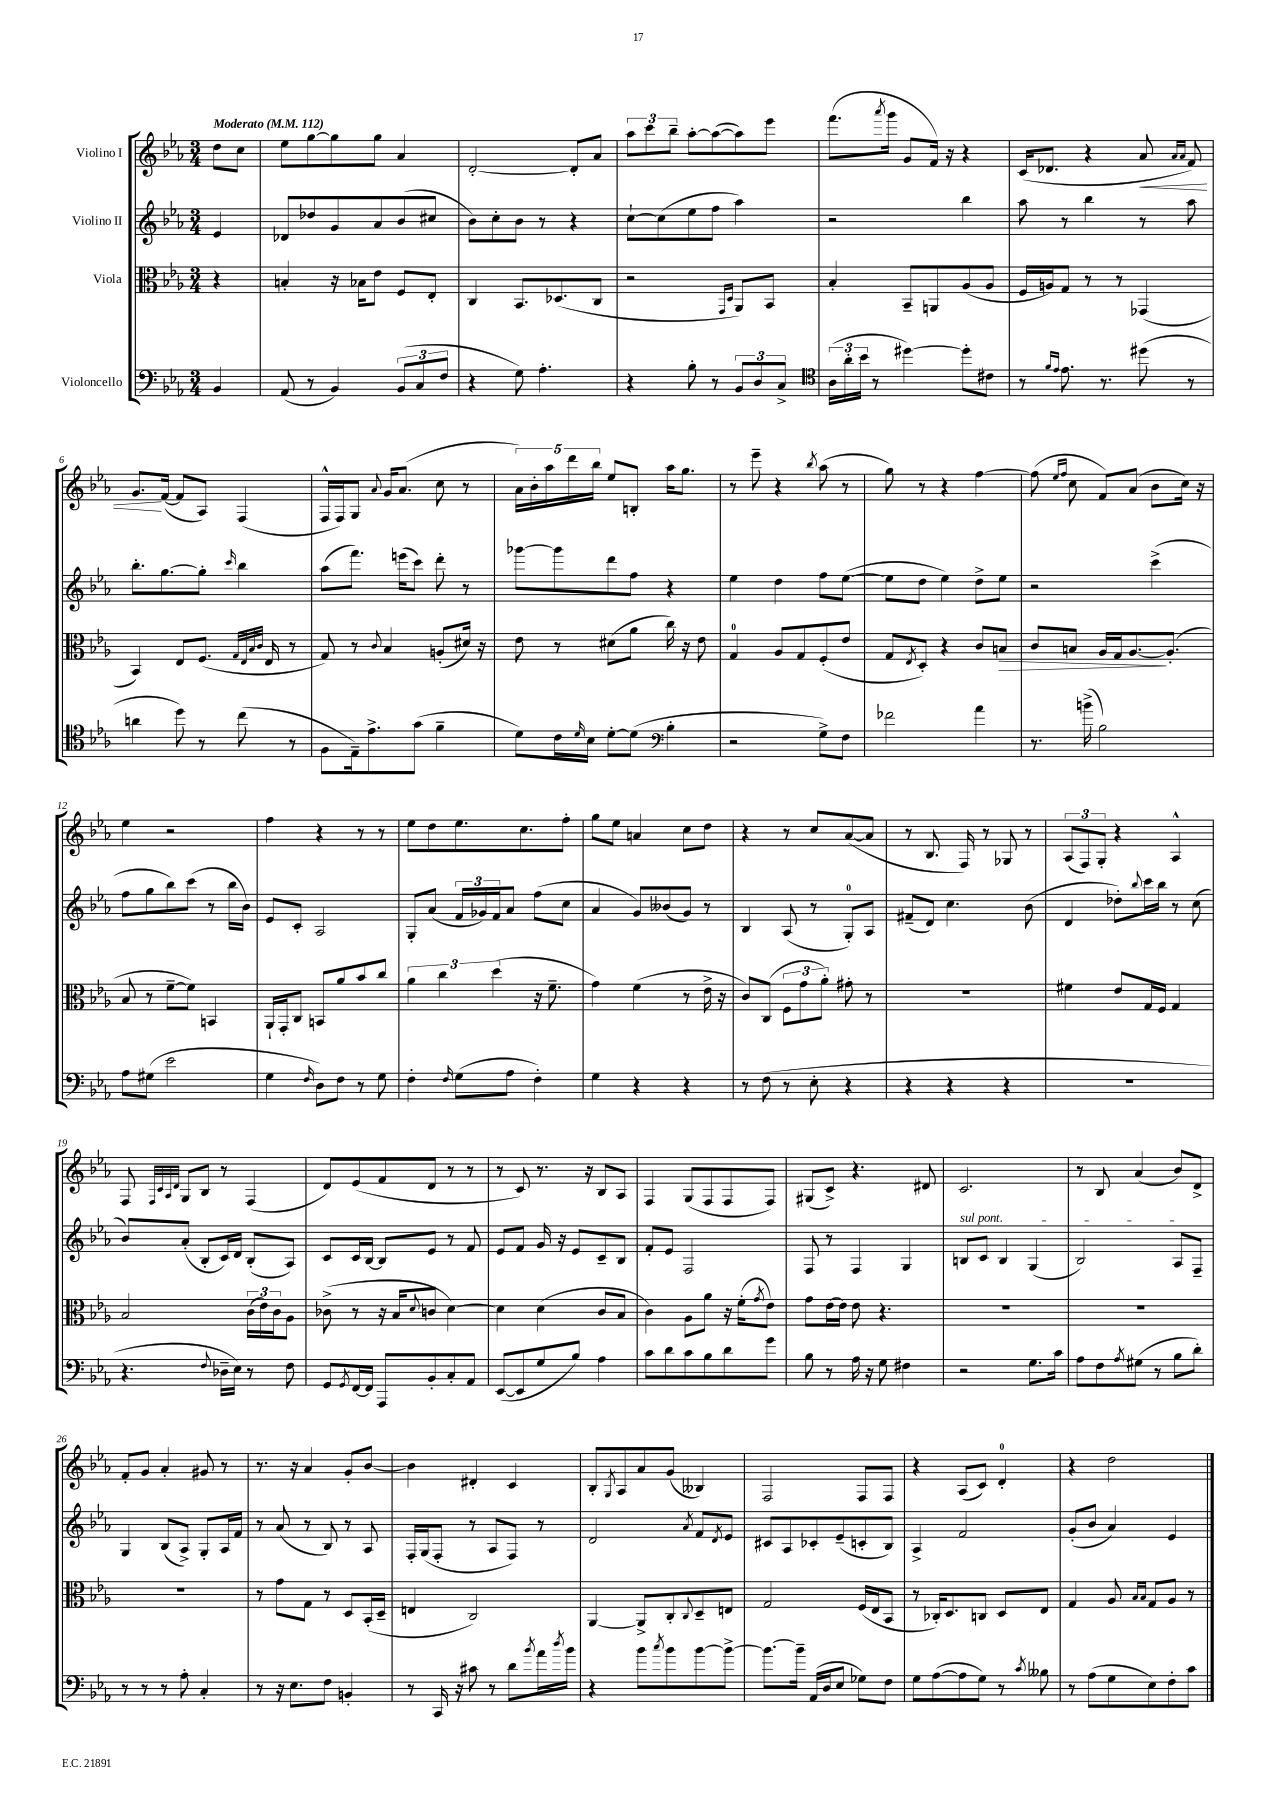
<<
\new StaffGroup <<
\new Staff = "s0" \with { instrumentName = "Violino I" } {
    \clef treble \key ees \major \numericTimeSignature \time 3/4 \partial 4 \tempo "Moderato" 4 = 112
    d''8 c''8 |
    ees''8 g''8~ g''8 g''8 aes'4 |
    d'2~-. d'8-. aes'8 |
    \tuplet 3/2 { aes''8 c'''8 bes''8-- } aes''8~-. aes''8~( aes''8) ees'''8 |
    f'''8.( \acciaccatura { aes'''8 } g'''16 g'8 f'16) r16 r4 |
    c'16( des'8. r4 aes'8\< \grace { aes'16 aes'16 } f'8) |
    g'8.\! f'16~( f'8 aes8) f4( |
    f16-^ f16) g8 \appoggiatura { aes'8 } g'16 aes'8.( c''8 r8 |
    \tuplet 5/4 { aes'16) bes'16-. aes''16 d'''16 bes''16 } ees''8 b8-. aes''16 g''8. |
    r8 ees'''8-- r4 \acciaccatura { bes''8 } aes''8( r8 |
    g''8) r8 r4 f''4~ |
    f''8( \grace { ees''16 f''16 } c''8 f'8) aes'8( bes'8 c''16) r16 |
    ees''4 r2 |
    f''4 r4 r8 r8 |
    ees''8 d''8 ees''8. c''8. f''8-. |
    g''8 ees''8 a'4 c''8 d''8 |
    r4 r8 c''8 aes'8~( aes'8 |
    r8 bes8. f16) r8 ges8 r8 |
    \tuplet 3/2 { aes8( f8) g8-. } r4 aes4-^ |
    f8 \grace { f32 c'32 aes32 d'32 } g8 bes8 r8 f4( |
    d'8) ees'8( f'8 d'8 r8 r8 |
    r8 c'8) r8. r16 bes8 aes8 |
    f4 g8( f8 f8 f8) |
    gis8( c'8->) r4. dis'8 |
    c'2. |
    r8 bes8 aes'4( bes'8) d'8-> |
    f'8-. g'8 aes'4-. gis'8 r8 |
    r8. r16 aes'4 g'8-. bes'8~ |
    bes'4 dis'4-. c'4 |
    bes8-. \acciaccatura { g8 } aes8 aes'8 g'8( beses4) |
    f2 f8 f8 |
    r4 aes8( c'8) d'4-0-. |
    r4 d''2 \bar "|." |
}
\new Staff = "s1" \with { instrumentName = "Violino II" } {
    \clef treble \key ees \major \numericTimeSignature \time 3/4 \partial 4
    ees'4 |
    des'8 des''8 g'8 aes'8 bes'8( cis''8 |
    bes'8) c''8-. bes'8 r8 r4 |
    c''8~-! c''8( ees''8 f''8 aes''4) |
    r2 bes''4 |
    aes''8 r8 bes''4 r8 aes''8 |
    bes''8.-. g''8.~ g''8-. \grace { c'''16 } bes''4 |
    aes''8( f'''8.) e'''16( c'''8) d'''8-. r8 |
    ges'''8~ ges'''8 d'''8 f''8 r4 |
    ees''4 d''4 f''8 ees''8~( |
    ees''8 d''8 ees''4) d''8-> ees''8 |
    r2 c'''4->( |
    f''8 g''8 bes''8) c'''8( r8 bes''16 bes'16) |
    ees'8 c'8-. aes2 |
    g8-. aes'8( \tuplet 3/2 { f'16 ges'16) f'16 } aes'8 f''8( c''8 |
    aes'4 g'8) beses'8( g'8) r8 |
    bes4 aes8( r8 g8-0-.) aes8 |
    fis'8--( d'8) c''4. bes'8( |
    d'4 des''8-.) \appoggiatura { bes''8 } c'''16 bes''16 r8 c''8( |
    bes'8) aes'8-.( bes8-. c'16) d'16 bes8-.( aes8) |
    c'8 c'16 bes16~ bes8 ees'8 r8 f'8 |
    ees'8 f'8 g'16 r16 ees'8 c'8-- bes8 |
    f'8-. ees'8 f2 |
    f8 r8 f4 g4 |
    \once \override TextSpanner.bound-details.left.text = \markup { \italic "sul pont." } b8\startTextSpan c'8 b4 g4( |
    bes2) aes8 f8--\stopTextSpan |
    g4 bes8( aes8->) g8-. aes16 f'16 |
    r8 aes'8( r8 bes8) r8 aes8 |
    f16-. g16( f8-. r8 aes8 f8) r8 |
    d'2 \acciaccatura { aes'8 } f'8 \acciaccatura { d'8 } ees'8 |
    cis'8 aes8 ces'8-. ees'8--( c'8-. bes8) |
    aes4-> f'2 |
    g'8-.( bes'8 aes'4) ees'4 \bar "|." |
}
\new Staff = "s2" \with { instrumentName = "Viola" } {
    \clef alto \key ees \major \numericTimeSignature \time 3/4 \partial 4
    r4 |
    b4-. r16 bes16 ees'8 f8 ees8-. |
    c4 bes,8. des8.( c8 |
    r2 \grace { g,16 d16 } aes,8) bes,8 |
    bes4-. bes,8-- a,8 aes8( aes8 |
    f16 a16) g8 r8 r8 ges,4( |
    bes,4) ees8 f8.( \grace { g32 ees32 bes32 c'32 } ees16 r8 |
    g8) r8 \appoggiatura { c'8 } bes4 a8-.( dis'16) r16 |
    ees'8 r8 dis'8( aes'8 c''16) r16 ees'8 |
    g4-0 aes8 g8 f8-.( ees'8 |
    g8 \acciaccatura { ees8 } d8-.) r4 c'8 b8\> |
    c'8 b8 aes16 g16 aes8.~\! aes8.-.( |
    bes8 r8 f'8~-- f'8) b,4 |
    aes,16-! g,16-. c8 b,8 aes'8 bes'8 c''8 |
    \tuplet 3/2 { aes'4 c''4 d''4( } r16 f'8.-- |
    g'4) f'4( r8 ees'16-> r16 |
    c'8) c8( \tuplet 3/2 { f8 g'8 aes'8-.) } gis'8-. r8 |
    R2. |
    fis'4 ees'8 g16 f16 g4 |
    bes2 \tuplet 3/2 { c'16( ees'16) c'16 } aes8 |
    ces'8->( r8 r16 bes16 \appoggiatura { d'8 } c'8 d'4~) |
    d'4 d'4( c'8 bes8 |
    c'4) aes8 aes'8 r16 f'16-.( \acciaccatura { g'8 } ees'8) |
    g'8 ees'16~ ees'16 ees'8 r4. |
    R2. |
    R2. |
    R2. |
    r8 g'8 g8 r8 d8 bes,16-.( d16-- |
    e4 c2) |
    aes,4~ aes,8-> c8-. \appoggiatura { c8 } d8-- e8 |
    g2 f16( ees16 bes,8 |
    r8 ces16-.) d8. c8 d8 ees8 |
    g4 aes8 \grace { bes16 bes16 } g8 aes8 r8 \bar "|." |
}
\new Staff = "s3" \with { instrumentName = "Violoncello" } {
    \clef bass \key ees \major \numericTimeSignature \time 3/4 \partial 4
    bes,4 |
    aes,8( r8 bes,4) \tuplet 3/2 { bes,8( c8 f8 } |
    r4 g8) aes4.-. |
    r4 bes8-. r8 \tuplet 3/2 { bes,8 d8 c8-> } |
    \clef tenor \tuplet 3/2 { aes16( aes'16-. bes'16 } r8 dis''4~) dis''8-. cis'8 |
    r8 \grace { f'16 ees'16 } ees'8. r8. dis''8( r8 |
    a'4 d''8) r8 c''8( r8 |
    f8 ees16--) ees'8.-> g'8( f'4-- |
    d'8) c'16 \grace { d'16 } bes16 d'8~-. d'8( \clef bass bes4-. |
    r2 g8->) f8 |
    fes'2 aes'4 |
    r8. b'16->( bes2) |
    aes8 gis8( ees'2 |
    g4 \grace { f16 } d8) f8 r8 g8 |
    f4-. \grace { f16 } g8( aes8 f4-.) |
    g4 r4 r4 |
    r8 f8( r8 ees8-. r4 |
    r4 r4 r4 |
    R2. |
    r4. \appoggiatura { f8 } des16-- ees16) r8 f8 |
    g,8 \acciaccatura { g,8 } f,16~ f,16 aes,,8 bes,8-. c8-. aes,8 |
    ees,8~( ees,8 g8 bes8) aes4 |
    c'8 d'8 c'8 bes8 d'8 g'8 |
    bes8 r8 aes16 r16 g8 fis4 |
    r2 g8. c'16 |
    aes8 f8 \acciaccatura { aes8 } gis8( r8 bes8 d'8-.) |
    r8 r8 r8 aes8-. c4-. |
    r8 r16 ees8. f8 b,4-. |
    r8 c,16 r16 cis'8 r8 d'8 \acciaccatura { bes'8 } aes'16 \acciaccatura { d''8 } bes'16 |
    r4 bes'8 \acciaccatura { c''8 } bes'8 bes'8~ bes'8~-> |
    bes'8.~ bes'16-- aes,16( d16 ees8 ges8) f8 |
    g8 aes8~( aes8 g8) r8 \acciaccatura { c'8 } beses8 |
    r8 aes8( g8 ees8) f8-. c'8 \bar "|." |
}
>>
>>
